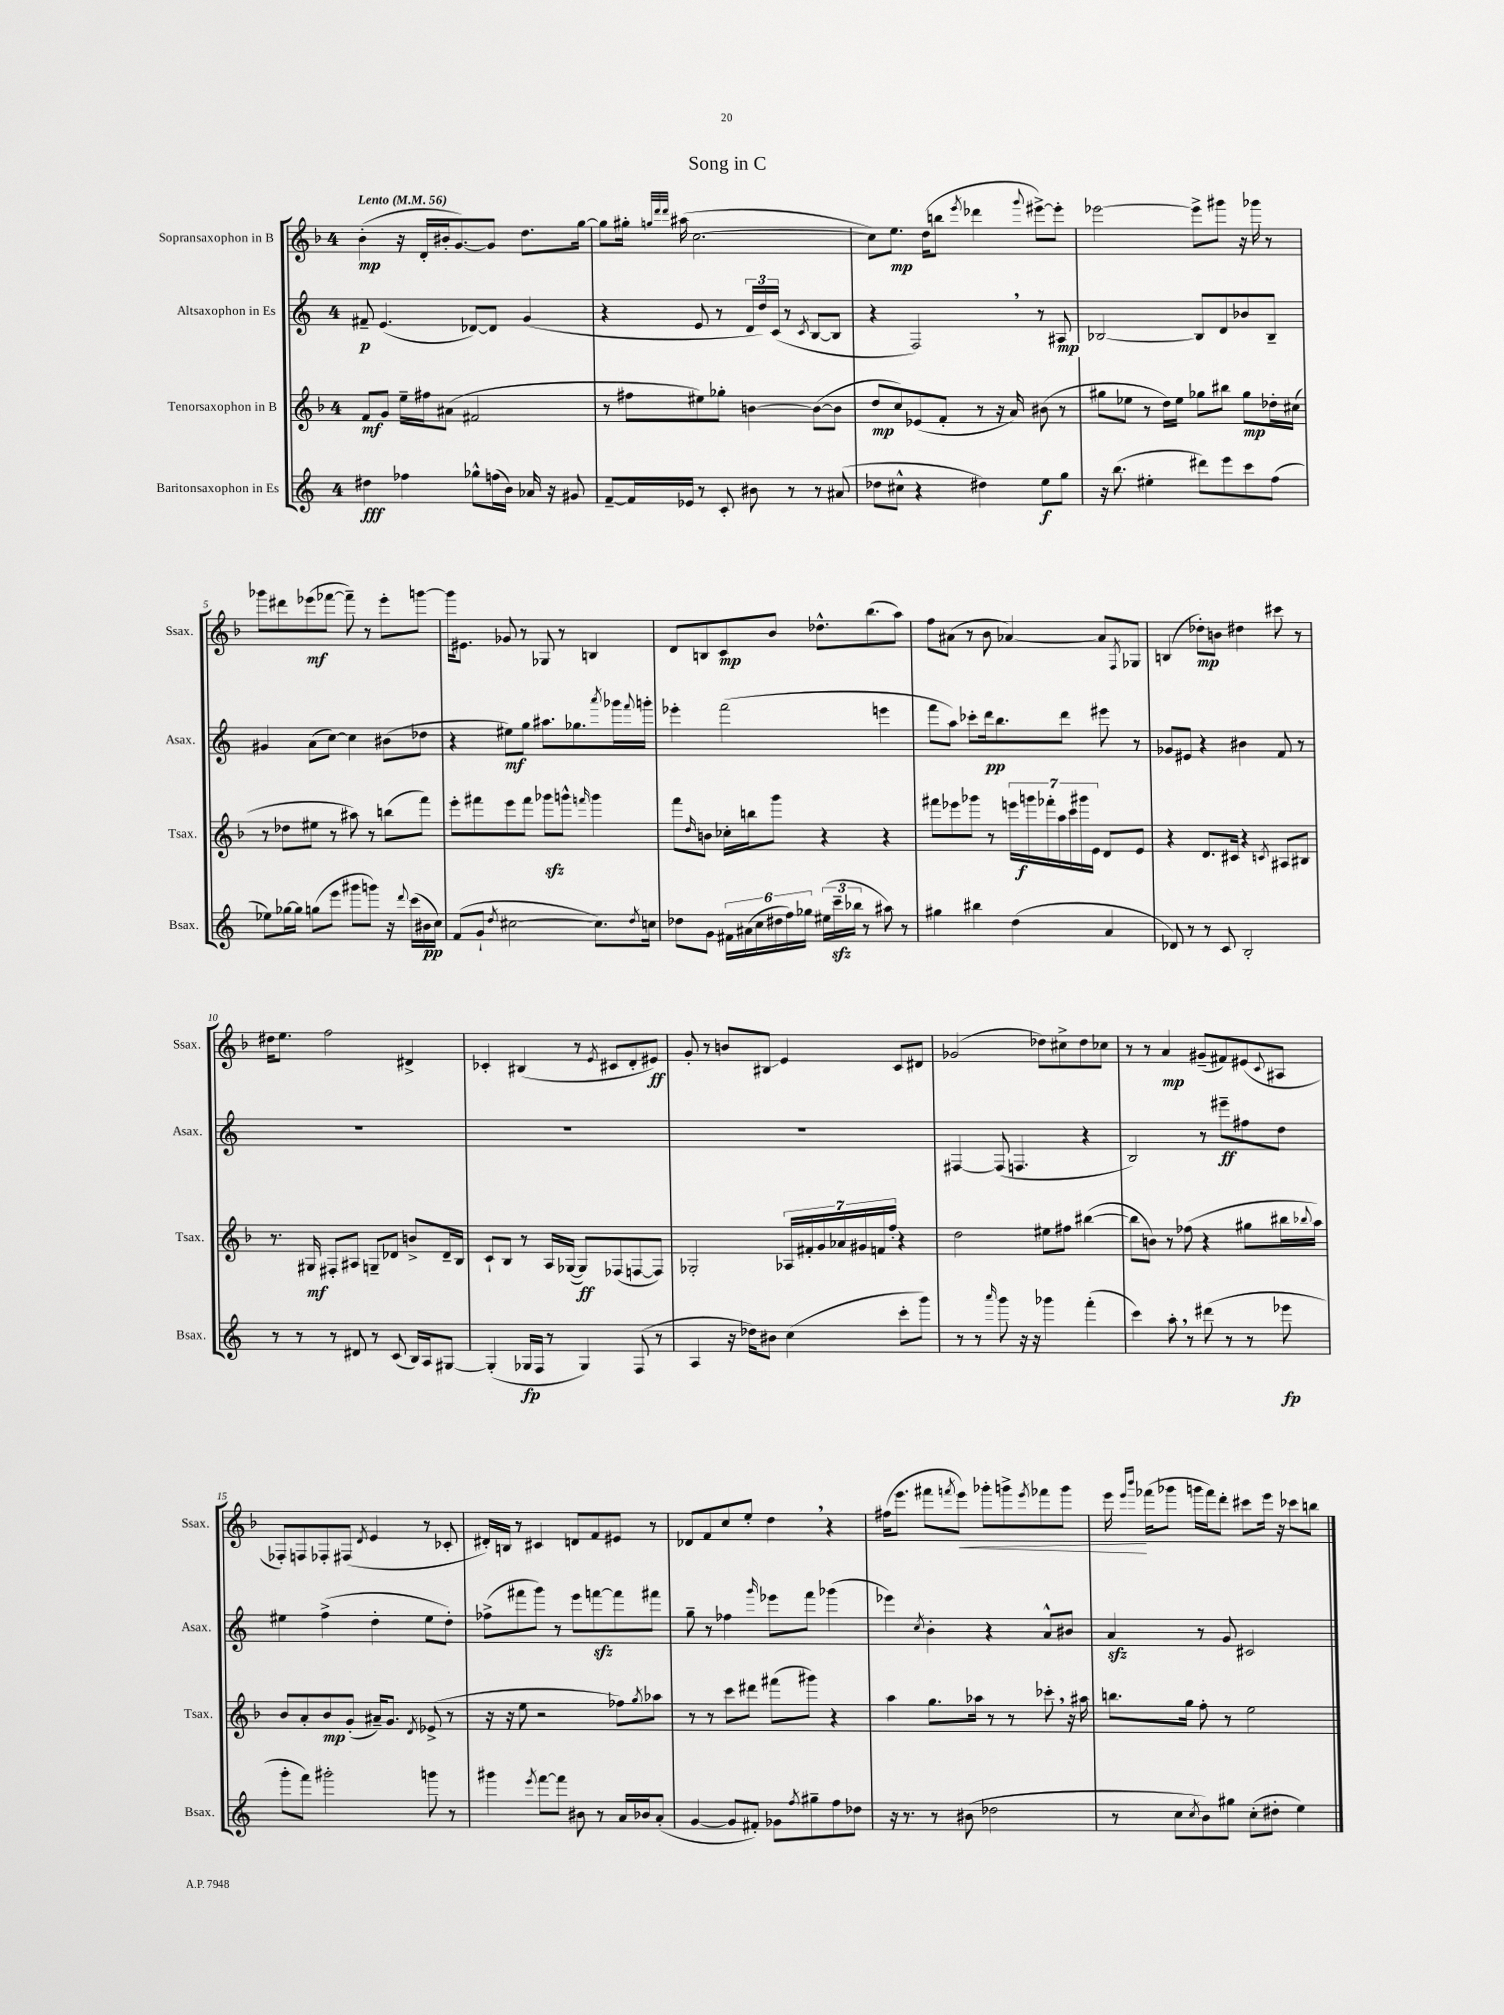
\header { title = "Song in C" }
<<
\new StaffGroup <<
\new Staff = "s0" \with { instrumentName = "Sopransaxophon in B" shortInstrumentName = "Ssax." } {
    \clef treble \key f \major \once \override Staff.TimeSignature.style = #'single-digit \time 4/4 \tempo "Lento" 4 = 56
    bes'4-.\mp( r16 d'16-. bis'16-. g'8.~) g'8 d''8. g''16~ |
    g''8 gis''16-. \grace { g''32 d'''32 d'''32 } ais''16( c''2.~ |
    c''8) e''8.\mp d''16( b''8 \acciaccatura { e'''8 } des'''4 \appoggiatura { g'''8 } eis'''8~->) eis'''8-. |
    ees'''2~ ees'''8-> gis'''8 r16 ges'''16 r8 |
    ges'''8 dis'''8 ees'''8\mf( fes'''8~ fes'''8--) r8 ees'''8-. g'''8~ |
    g'''16 eis'8. ges'8 r8 ges8 r8 b4 |
    d'8 b8 c'8\mp bes'8 des''8.-^ bes''8.( a''8) |
    f''8 ais'8( r8 bes'8 aes'4~) aes'8 \acciaccatura { f8 } ges8 |
    b4( des''8-.\mp) b'8 dis''4 cis'''8 r8 |
    dis''16 e''8. f''2 dis'4-> |
    ces'4-. bis4( r8 \acciaccatura { e'8 } cis'8 d'8-. eis'8\ff) |
    g'8-. r8 b'8 bis8\glissando e'4 c'8 dis'8 |
    ges'2( des''8) cis''8-> des''8 ces''8 |
    r8 r8 a'4\mp gis'8--( fis'8) eis'8( \appoggiatura { c'8 } ais8 |
    fes8-.) f8 fes8-. fis8( \acciaccatura { d'8 } e'4 r8 ces'8-. |
    dis'16-.) b16 r8 cis'4 d'8 f'8 eis'8 r8 |
    des'8 f'8 c''8 e''8-. d''4 \breathe r4 |
    fis''16( e'''8. fis'''8 \acciaccatura { f'''8 } e'''8\<) ges'''8-. g'''8-> \acciaccatura { e'''8 } fes'''8 g'''8 |
    e'''16\! \grace { e'''16 bes'''16 } fes'''16( ges'''8 g'''16 fes'''16) d'''8-. cis'''8 e'''16 r16 ces'''8 b''8 \bar "|." |
}
\new Staff = "s1" \with { instrumentName = "Altsaxophon in Es" shortInstrumentName = "Asax." } {
    \clef treble \key c \major \once \override Staff.TimeSignature.style = #'single-digit \time 4/4
    fis'8--\p e'4.( des'8~) des'8 g'4( |
    r4 e'8 r8 \tuplet 3/2 { d'16 d''16) c'16( } r8 \acciaccatura { c'8 } b8~ b8 |
    r4 f2) \breathe r8 ais8\mp |
    bes2~ bes8 d'8 bes'8 bes8-- |
    gis'4 a'8( c''8~) c''4 bis'8( des''8 |
    r4 eis''8\mf) g''8 ais''8. ges''8. \acciaccatura { a'''8 } ges'''16 \appoggiatura { f'''8 } g'''16-. |
    ees'''4-. f'''2( e'''4 |
    f'''8 a''8) ces'''8-. d'''16\pp b''8. d'''8 eis'''8 r8 |
    ges'8 eis'8 r4 bis'4 f'8 r8 |
    R1 |
    R1 |
    R1 |
    fis4~ fis8( f4. r4 |
    b2) r8 eis'''8--\ff fis''8 d''8 |
    eis''4 f''4->( d''4-. eis''8 d''8-.) |
    fes''8->( fis'''8 g'''8) r8 e'''8 f'''8~\sfz f'''8 fis'''8 |
    g''8-- r8 fes''4 \grace { g'''16 } ees'''8 f'''8 ges'''4( |
    ees'''4) \acciaccatura { c''8 } b'4-. r4 a'8-^ bis'8 |
    a'4\sfz r8 g'8 cis'2 \bar "|." |
}
\new Staff = "s2" \with { instrumentName = "Tenorsaxophon in B" shortInstrumentName = "Tsax." } {
    \clef treble \key f \major \once \override Staff.TimeSignature.style = #'single-digit \time 4/4
    f'8\mf g'8 e''16-- fis''16 ais'8( fis'2 |
    r8 fis''8 eis''8) ges''8-. b'4~ b'8~( b'8 |
    d''8\mp c''8) ees'8( f'8-. r8 r16 a'16) bis'8( r8 |
    gis''8 ees''8 r8 d''16) ees''16 ges''8 bis''8 ges''8\mp des''16-. cis''16( |
    r8 des''8 eis''8 r8 ais''8) r8 b''8( f'''8) |
    e'''8-. fis'''8 e'''8 fis'''8 ges'''8\sfz g'''8-^ \grace { f'''16 } g'''4 |
    f'''8 \grace { d''16 } b'8 ces''16-. b''16 g'''8 r4 r4 |
    fis'''8 ees'''8 ges'''8 r8 \tuplet 7/4 { e'''16 g'''16\f fes'''16-. a''16 c'''16 gis'''16 e'16 } d'8 e'8 |
    r4 d'8. cis'16 r4 \acciaccatura { c'8 } ais8 bis8 |
    r8. gis16\mf fis8-. ais8 g8-- des'8 b'8-> des'16-- bes16 |
    c'8-! bes8 r8 a16 ges16~( ges8\ff) fes8( f8~ f8) |
    ges2-. \tuplet 7/4 { aes16 fis'16-. g'16 aes'16 gis'16 f'16 f''16-. } r4 |
    d''2 eis''8 fis''8 bis''4~( |
    bis''8 b'8) r8 fes''8( r4 gis''8 bis''16 \appoggiatura { bes''8 } a''16) |
    bes'8 a'8-. bes'8\mp g'8-.( ais'16--) g'8. \acciaccatura { d'8 } ees'8->( r8 |
    r16 r16 e''8 r2 fes''8) \acciaccatura { g''8 } aes''8 |
    r8 r8 c'''8 dis'''8 fis'''8( gis'''8) r4 |
    a''4 g''8. aes''16 r8 r8 ces'''8-. \breathe r16 ais''16 |
    b''8. g''16 f''8-. r8 e''2 \bar "|." |
}
\new Staff = "s3" \with { instrumentName = "Baritonsaxophon in Es" shortInstrumentName = "Bsax." } {
    \clef treble \key c \major \once \override Staff.TimeSignature.style = #'single-digit \time 4/4
    dis''4\fff fes''4 ges''8-^ f''16( b'16) aes'16 r16 gis'8 |
    f'8~-- f'16 ees'16 r8 c'8-. bis'8 r8 r8 ais'8( |
    des''8 cis''8-^ r4 dis''4) e''8\f g''8 |
    r16 b''8.( eis''4-. dis'''8) e'''8 c'''8 f''8( |
    ees''8) ges''16~ ges''16 g''8( e'''8 gis'''8 g'''8) r16 \appoggiatura { d'''8 } c'''16( bis'16\pp c''16) |
    f'8( g'8-! \acciaccatura { d''8 } cis''2~ cis''8.) \acciaccatura { d''8 } c''16 |
    des''8 g'8 \tuplet 6/4 { fis'16 ais'16( c''16 dis''16 f''16) ges''16 } \tuplet 3/2 { eis''16( c'''16--\sfz bes''16 } r8 ais''8) r8 |
    gis''4 bis''4 d''4( a'4 |
    des'8) r8 r8 c'8 b2-. |
    r8 r8 r8 dis'8 r8 c'8( b16) a16 gis8~ |
    gis4-.( ges16\fp f16 r8 ges4) f8( r8 |
    a4 r16 des''16) bis'8 c''4( c'''8-. g'''8) |
    r8 r8 \grace { a'''16 } g'''8 r16 r16 ges'''4 f'''4-.( |
    c'''4) a''8-. \breathe r8 dis'''8( r8 r8 ees'''8\fp |
    g'''8-. f'''8) gis'''2-. g'''8 r8 |
    gis'''4 \acciaccatura { e'''8 } f'''8~ f'''8 bis'8 r8 a'16 bes'16 a'8-.( |
    g'4~ g'8 fis'8-.) ges'8 \acciaccatura { f''8 } gis''8-- f''8 des''8 |
    r16 r8. r8 bis'8( des''2 |
    r8 c''8 \acciaccatura { c''8 } b'8) gis''8 c''8-.( dis''8-. e''4) \bar "|." |
}
>>
>>
